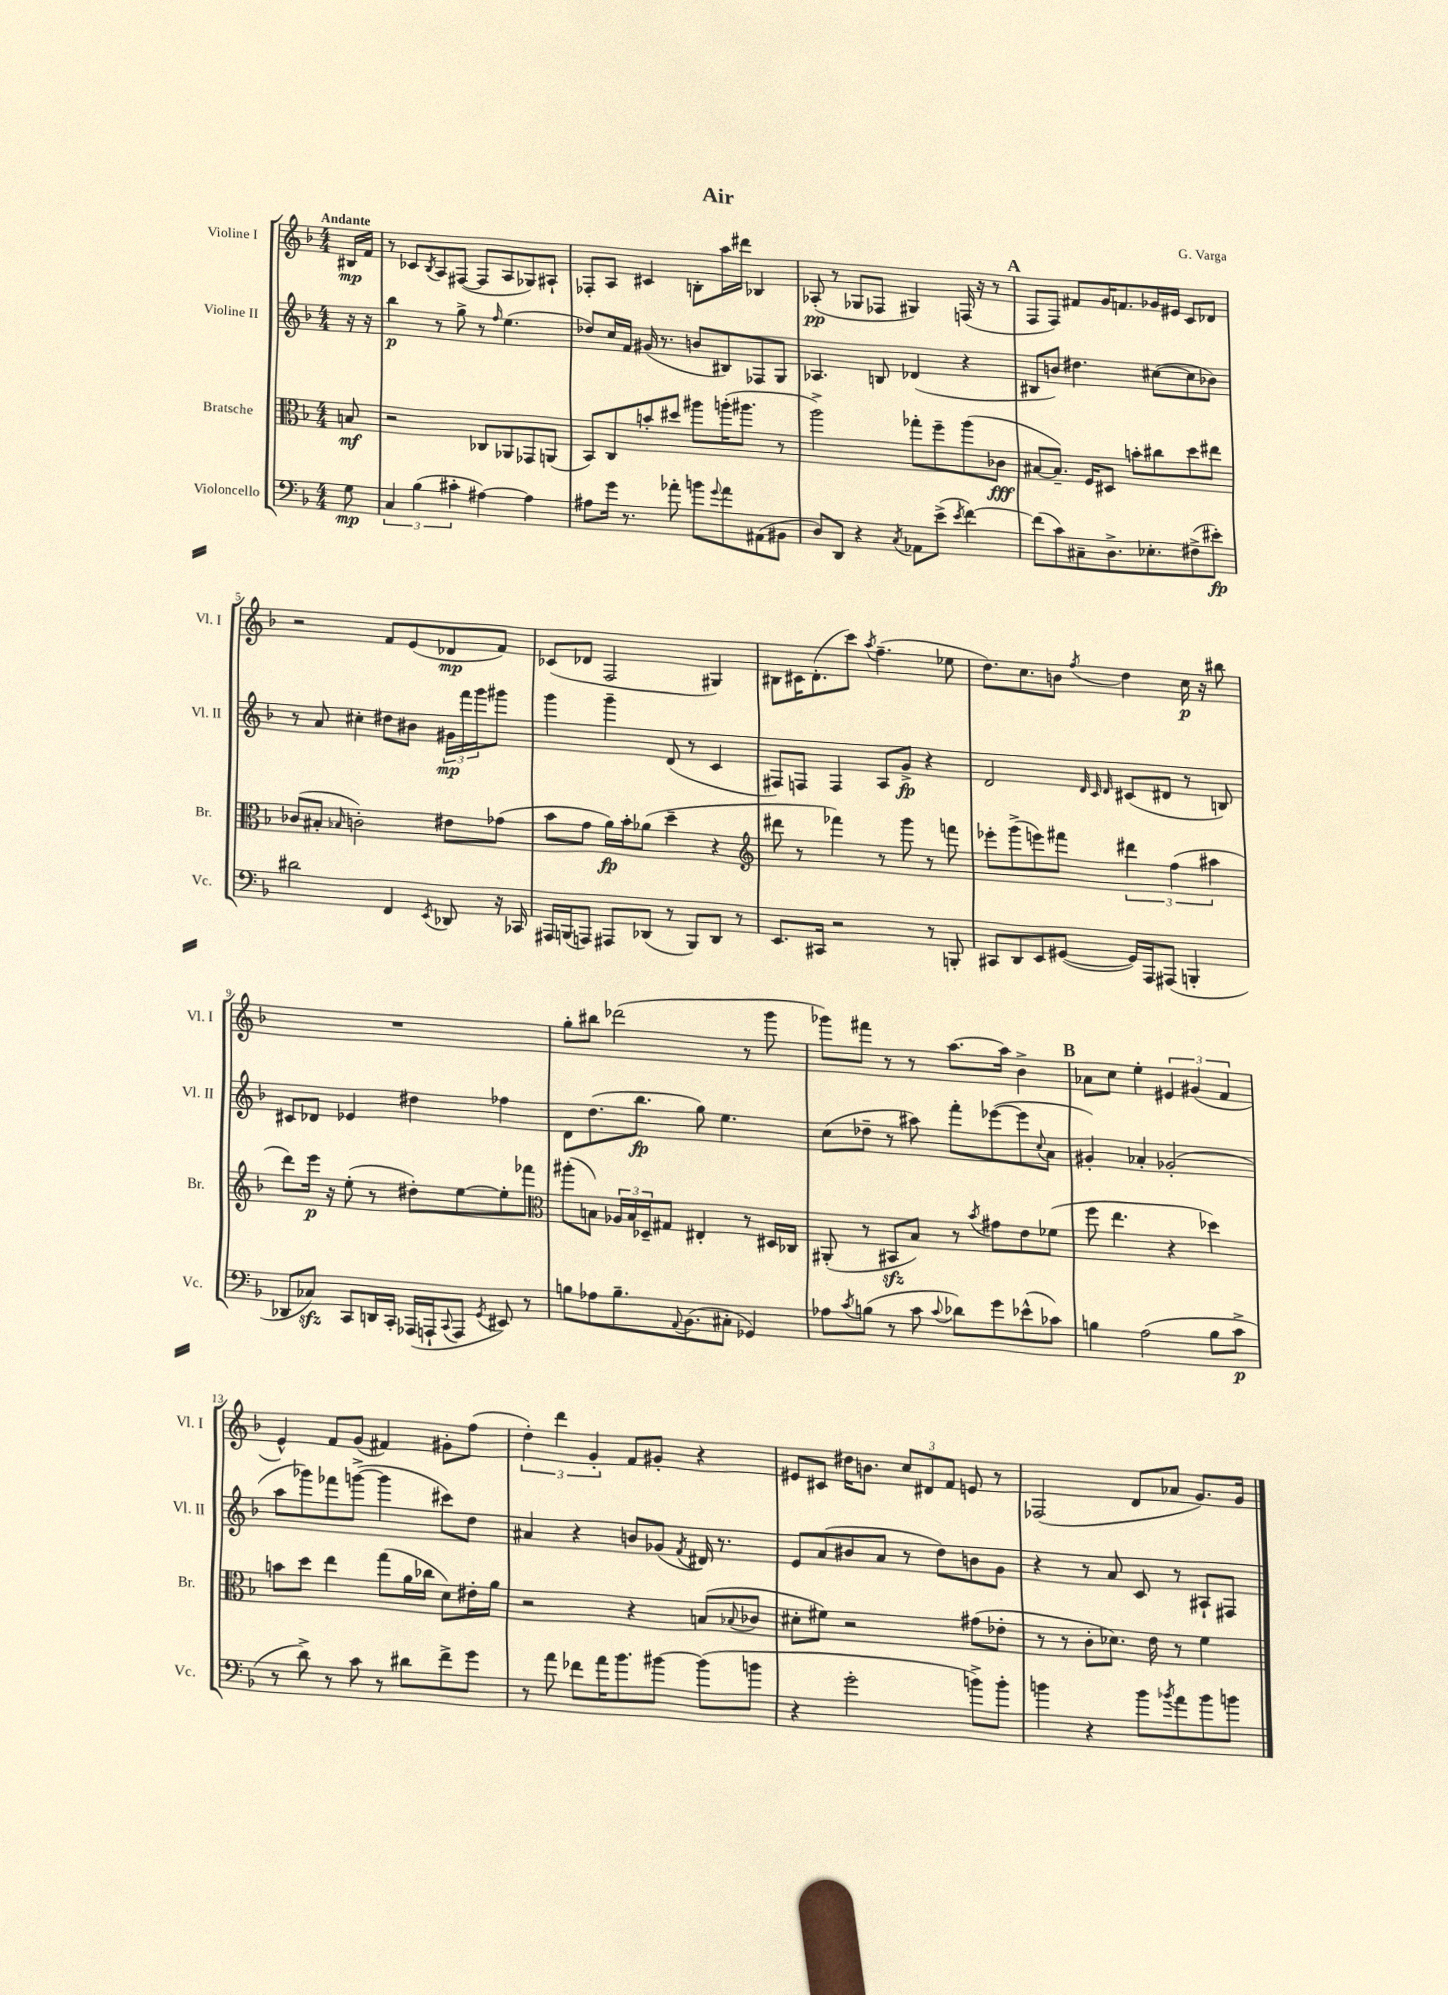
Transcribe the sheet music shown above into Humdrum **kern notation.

**kern	**dynam	**kern	**dynam	**kern	**dynam	**kern	**dynam
*part4	*part4	*part3	*part3	*part2	*part2	*part1	*part1
*staff4	*staff4	*staff3	*staff3	*staff2	*staff2	*staff1	*staff1
*I"Violoncello	*	*I"Bratsche	*	*I"Violine II	*	*I"Violine I	*
*I'Vc.	*	*I'Br.	*	*I'Vl. II	*	*I'Vl. I	*
*clefF4	*	*clefC3	*	*clefG2	*	*clefG2	*
*k[b-]	*	*k[b-]	*	*k[b-]	*	*k[b-]	*
*M4/4	*	*M4/4	*	*M4/4	*	*M4/4	*
=	=	=	=	=	=	=	=
!	!	!	!	!	!	!LO:TX:a:B:t=Andante	!
8G\	mp	8Bn/	mf	16r	.	16B#X/LL	mp
.	.	.	.	16r	.	16f/JJ	.
=1	=1	=1	=1	=1	=1	=1	=1
6C/	.	2r	.	4bb-\	p	8r	.
.	.	.	.	.	.	8c-X/L	.
(6B-\	.	.	.	.	.	.	.
.	.	.	.	.	.	8qB-/	.
.	.	.	.	8r	.	8A/	.
6c#X'\	.	.	.	.	.	.	.
.	.	.	.	8gg^\	.	([8F#X/J	.
[4A#X\)	.	8C-X/L	.	8r	.	8F#/L]	.
.	.	.	.	16qqff/	.	.	.
.	.	8AA-X/	.	(4.ee\	.	8A/	.
4A#\]	.	8GG-X/	.	.	.	8G-X/)	.
.	.	(8AAn/J	.	.	.	8A#X`/J	.
=2	=2	=2	=2	=2	=2	=2	=2
8A#X\L	.	8BB-/L)	.	8dd-X/L)	.	8F-X'/L	.
16g\Jk	.	8C/	.	16cc/L	.	8A/J	.
8.r	.	.	.	16f/JJ	.	.	.
.	.	8bn'/	.	(16g#X/	.	4c#X/	.
.	.	.	.	8.r	.	.	.
8a-X'\	.	8dd#X/J	.	.	.	.	.
8bn\L	.	8aa#X\L	.	8bn/L	.	8Bn'\L	.
8qqg/	.	.	.	.	.	.	.
8a-\	.	(16aan'\K	.	8B#X/)	.	16aa\L	.
.	.	8.aa#X\J	.	.	.	16ddd#X\JJ	.
(8AA#X\	.	.	.	8F-X/	.	4B-X/	.
8BB#X\J	.	8r	.	8G/J	.	.	.
=3	=3	=3	=3	=3	=3	=3	=3
8D/L)	.	2aa^\)	.	4.A-X/	.	(8A-X'/	pp
8DD/J	.	.	.	.	.	8r	.
4r	.	.	.	.	.	8G-X/L	.
.	.	.	.	8Bn/	.	8F-X/J	.
8qC/	.	.	.	.	.	.	.
8AA-X\L	.	8gg-X'\L	.	(4d-X/	.	4G#X/)	.
(8e^\J	.	8ff~\	.	.	.	.	.
8qe/	.	.	.	.	.	.	.
[4f\)	.	(8aa\	.	4r	.	(16Fn/	.
.	.	.	.	.	.	16r	.
.	.	8c-X\J	fff	.	.	8r	.
!!LO:REH:place=s1:t=A
=4	=4	=4	=4	=4	=4	=4	=4
(8f\L]	.	[8B#X/L	.	8B#X/L	.	8F/L	.
8c\)	.	8.B#~/J])	.	8bn/J)	.	8F/J)	.
8C#X~\	.	.	.	4.dd#X\	.	8f#X/L	.
.	.	16F/KL	.	.	.	.	.
8.D^\	.	8D#X/J	.	.	.	16g/K	.
.	.	.	.	.	.	8.fn/	.
.	.	8bn'\L	.	.	.	.	.
8.E-X'\	.	.	.	.	.	.	.
.	.	8cc#X\	.	([8cc#X\L	.	16g-X/L	.
.	.	.	.	.	.	16e#X/JJ	.
(8F#X^\	.	8dd\	.	8cc#\]	.	8c/L	.
8e#X'\J)	fp	8ee#X\J	.	8b-X\J)	.	8d-X/J	.
!!LO:LB:g=z
=5	=5	=5	=5	=5	=5	=5	=5
2d#X\	.	(8c-X/L	.	8r	.	2r	.
.	.	8B#X'/J	.	8a/	.	.	.
.	.	16qqB-X/	.	.	.	.	.
.	.	2cn'\)	.	4cc#X'\	.	.	.
4FF/	.	.	.	8dd#X\L	.	8f/L	.
.	.	.	.	8b#X\J	.	(8e/	.
8qEE/	.	.	.	.	.	.	.
8DD-X/	.	8e#X\L	.	24g#X\LL	mp	8d-X/	mp
.	.	.	.	24fff\	.	.	.
.	.	.	.	24ggg\J	.	.	.
16r	.	(8g-X\J	.	8ggg#X\J	.	8f/J)	.
16CC-X/	.	.	.	.	.	.	.
=6	=6	=6	=6	=6	=6	=6	=6
16AAA#X/LL	.	8b-\L	.	4ggg\	.	(8c-X/L	.
(16BBBn/J	.	.	.	.	.	.	.
8AAAn/J)	.	8g\J	.	.	.	8d-X/J	.
8AAA#X/L	.	16a\LL)	fp	4ggg~\	.	2F/	.
.	.	16b-'\J	.	.	.	.	.
(8DD-X/J	.	(8a-X\J	.	.	.	.	.
8r	.	4dd~\	.	(8d/	.	.	.
8BBB/L)	.	.	.	8r	.	.	.
8DD-/J	.	4r	.	4c/	.	4G#X/)	.
8r	.	.	.	.	.	.	.
=7	=7	=7	=7	=7	=7	=7	=7
*	*	*clefG2	*	*	*	*	*
8.EE/L	.	8ddd#X\	.	8F#X/L)	.	8B#X\L	.
.	.	8r	.	8Fn/J	.	16c#X\K	.
16CC#X/Jk	.	.	.	.	.	(8.d'\	.
2r	.	4fff-X\)	.	4F/	.	.	.
.	.	.	.	.	.	8ccc\J)	.
.	.	.	.	.	.	8qaa/	.
.	.	8r	.	8A/L	.	(4.ff~\	.
.	.	8ggg\	.	8g^/J	fp	.	.
8r	.	8r	.	4r	.	.	.
8BBBn'/	.	8fffn\	.	.	.	8ee-X\	.
=8	=8	=8	=8	=8	=8	=8	=8
8CC#X/L	.	8eee-X'\L	.	2d/	.	8.dd\L)	.
8DD/	.	(8ggg^\	.	.	.	.	.
.	.	.	.	.	.	8.cc\	.
8EE/	.	8eeen\)	.	.	.	.	.
([8GG#X/J	.	8fff#X\J	.	.	.	8bn\J	.
.	.	.	.	32qqd/	.	.	.
.	.	.	.	32qqc/	.	.	.
.	.	.	.	32qqd/	.	8qff/	.
16GG#/LL])	.	6ddd#X\	.	(8c#X/L	.	4dd\	.
16AAA/J	.	.	.	.	.	.	.
(8AAA#X/J	.	.	.	8d#X/J	.	.	.
.	.	(6ff\	.	.	.	.	.
4BBBn'/	.	.	.	8r	.	16cc\	p
.	.	.	.	.	.	16r	.
.	.	6aa#X\	.	.	.	.	.
.	.	.	.	8Bn/)	.	8bb#X\	.
!!LO:LB:g=z
=9	=9	=9	=9	=9	=9	=9	=9
8DD-X/L	.	8ddd\L)	.	8c#X/L	.	1r	.
8C-Xzz/J)	.	16eee\Jk	p	8d-X/J	.	.	.
.	.	16r	.	.	.	.	.
8CC/L	.	(8ee'\	.	4e-X/	.	.	.
16DDn/L	.	8r	.	.	.	.	.
16CC'/JJ	.	.	.	.	.	.	.
(16AAA-X/LL	.	8dd#X'\L)	.	4dd#X\	.	.	.
16AAAn`/J	.	.	.	.	.	.	.
8qqCC/	.	.	.	.	.	.	.
8AAA/J	.	[8ee\	.	.	.	.	.
8qGG/	.	.	.	.	.	.	.
8EE#X/)	.	8ee'\]	.	4ff-X\	.	.	.
8r	.	8fff-X\J	.	.	.	.	.
=10	=10	=10	=10	=10	=10	=10	=10
*	*	*clefC3	*	*	*	*	*
8Bn\L	.	(8aa#X'\L	.	8d\L	.	8gg'\L	.
8A-X\	.	8Bn\J)	.	(8.dd\	.	8bb#X\J	.
8.B~\	.	24A-X/LL	.	.	.	(2ddd-X\	.
.	.	24B/	.	.	.	.	.
.	.	.	.	8.bb-\J	fp	.	.
.	.	24D-X~/J	.	.	.	.	.
.	.	8G#X/J	.	.	.	.	.
8qqAA/	.	.	.	.	.	.	.
(8.BB-\	.	.	.	.	.	.	.
.	.	4E#X'/	.	8gg\)	.	.	.
8C#X'\J	.	.	.	4.ee\	.	.	.
4GG-X/)	.	8r	.	.	.	8r	.
.	.	16D#X/LL	.	.	.	8ggg\	.
.	.	16C-X/JJ	.	.	.	.	.
=11	=11	=11	=11	=11	=11	=11	=11
8A-X\L	.	(8AA#X'/	.	(8cc\L	.	8ggg-X\L)	.
8qc/	.	.	.	.	.	.	.
(8Bn\J	.	8r	.	8dd-X~\J	.	8fff#X\J	.
8r	.	8BB#Xzz/L	.	8r	.	8r	.
8c\	.	8B-/J)	.	8aa#X\)	.	8r	.
8qqc/	.	.	.	.	.	.	.
8d-X\L)	.	8r	.	8fff'\L	.	[8.aa\L	.
.	.	8qb-/	.	.	.	.	.
8g\	.	8g#X\L	.	([8eee-X\	.	.	.
.	.	.	.	.	.	16aa\Jk]	.
(8e-X^^\	.	8e\	.	8eee-\]	.	4b-^\	.
.	.	.	.	8qqcc/	.	.	.
8c-X\J)	.	(8f-X\J	.	8a\J	.	.	.
!!LO:REH:place=s1:t=B
=12	=12	=12	=12	=12	=12	=12	=12
4Bn\	.	8ff\	.	4g#X'/)	.	8a-X\L	.
.	.	4.ee\	.	.	.	8cc\J	.
(2A\	.	.	.	4a-X'/	.	4ee'\	.
.	.	4r	.	(2g-X'/	.	6e#X/	.
.	.	.	.	.	.	(6g#X/	.
8B\L	.	4dd-X\)	.	.	.	.	.
.	.	.	.	.	.	6f/	.
8c^\J	p	.	.	.	.	.	.
!!LO:LB:g=z
=13	=13	=13	=13	=13	=13	=13	=13
8r	.	8bn\L	.	8aa\L	.	4e^^/)	.
8d^\)	.	8dd\J	.	8ggg-X\)	.	.	.
8r	.	4ee\	.	8fff-X\	.	8f/L	.
8c\	.	.	.	([8gggn^\J	.	(8g/J	.
8r	.	(8gg\L	.	4ggg\]	.	4f#X/)	.
8d#X\L	.	16a\L	.	.	.	.	.
.	.	16cc-X\JJ	.	.	.	.	.
8f^\	.	8d\L)	.	8ccc#X\L)	.	8g#X'\L	.
8g\J	.	16e#X'\L	.	8dd\J	.	(8ff\J	.
.	.	16a\JJ	.	.	.	.	.
=14	=14	=14	=14	=14	=14	=14	=14
8r	.	2r	.	4a#X/	.	6dd'\)	.
8a\	.	.	.	.	.	.	.
.	.	.	.	.	.	6ddd\	.
8f-X\L	.	.	.	4r	.	.	.
.	.	.	.	.	.	6g'/	.
16a\K	.	.	.	.	.	.	.
8.b-\	.	.	.	.	.	.	.
.	.	4r	.	8bn/L	.	8f/L	.
[8b#X\J	.	.	.	(8g-X/J	.	8g#X'/J	.
.	.	.	.	8qf/	.	.	.
(8b#\L]	.	(8Bn/L	.	16d#X/)	.	4r	.
.	.	.	.	8.r	.	.	.
.	.	8qqB-X/	.	.	.	.	.
8bn\J	.	8c-X/J	.	.	.	.	.
=15	=15	=15	=15	=15	=15	=15	=15
4r	.	8d#X'\L	.	8e/L	.	8e#X/L	.
.	.	8f#X\J)	.	(8a/	.	8c#X/J	.
2g'\	.	2r	.	8b#X/	.	16dd#X\KL	.
.	.	.	.	.	.	8.bn\J	.
.	.	.	.	8a/J	.	.	.
.	.	.	.	8r	.	12cc/L	.
.	.	.	.	.	.	12d#X/	.
.	.	.	.	8dd\L)	.	.	.
.	.	.	.	.	.	12f/J	.
8bn^\L)	.	(8g#X\L	.	8bn\	.	8en/	.
8b'\J	.	8e-X'\J	.	8g\J	.	8r	.
=16	=16	=16	=16	=16	=16	=16	=16
4bn\	.	8r	.	4r	.	(2F-X/	.
.	.	8r	.	.	.	.	.
4r	.	8c'\L	.	8r	.	.	.
.	.	8.d-X\J)	.	8a/	.	.	.
8b\L	.	.	.	8c/	.	8d/L	.
.	.	16e\	.	.	.	.	.
8qb-X/	.	.	.	.	.	.	.
8a\	.	8r	.	8r	.	8a-X/J	.
8b-\	.	4f\	.	8A#X`/L	.	8.g/L)	.
8bn\J	.	.	.	8F#X/J	.	.	.
.	.	.	.	.	.	16g/Jk	.
==	==	==	==	==	==	==	==
*-	*-	*-	*-	*-	*-	*-	*-
